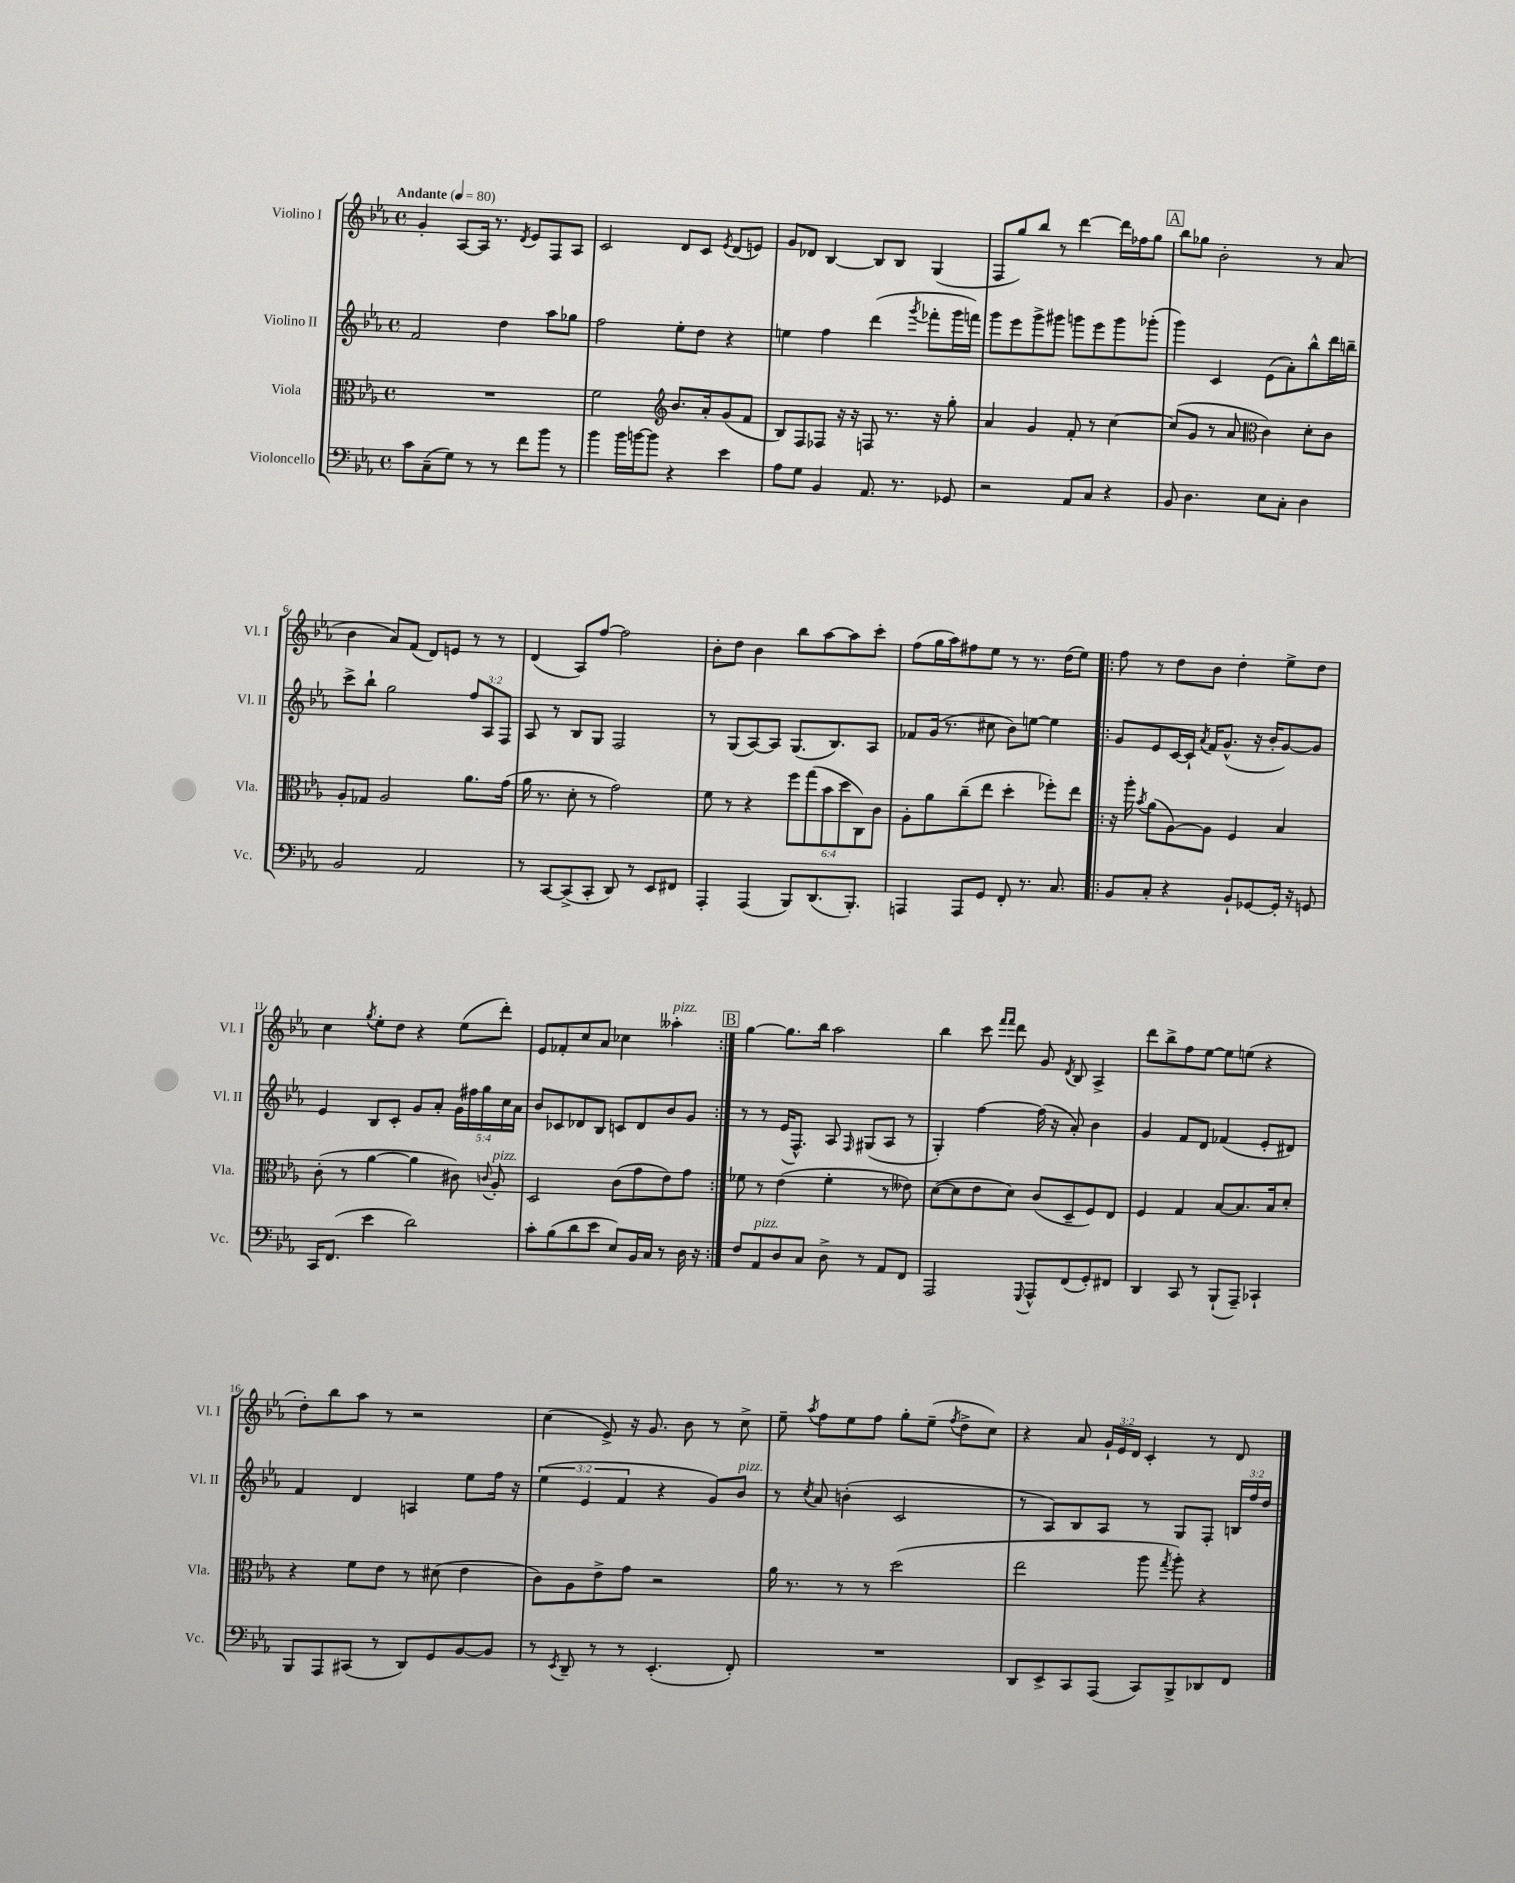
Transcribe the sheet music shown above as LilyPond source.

<<
\new StaffGroup <<
\new Staff = "s0" \with { instrumentName = "Violino I" shortInstrumentName = "Vl. I" } {
    \clef treble \key ees \major \defaultTimeSignature \time 4/4 \override Staff.TupletNumber.text = #tuplet-number::calc-fraction-text \tempo "Andante" 4 = 80
    \autoBeamOff g'4-. aes8[~ aes16] r8. \acciaccatura { d'8 } ees'8[ f8 aes8] |
    c'2 d'8[ c'8] \acciaccatura { ees'8 } d'8[( e'8]) |
    g'8[ des'8] bes4~ bes8[ bes8] g4( |
    f8[ g''8) bes''8] r8 d'''4~ d'''16[ fes''16 g''8] |
    \mark \markup { \box "A" } bes''8[ ges''8] bes'2-. r8 aes'8( |
    bes'4 aes'8[) f'8]( d'8[) e'8] r8 r8 |
    d'4( aes8[) f''8]~ f''2 |
    bes'8[-. d''8] bes'4 bes''8[ aes''8~ aes''8 c'''8]-. |
    f''8[( g''16 aes''16) fis''8 ees''8] r8 r8. d''16[( ees''8]) |
    \repeat volta 2 { f''8 r8 d''8[ bes'8] d''4-. ees''8[-> d''8] |
    c''4 \acciaccatura { g''8 } ees''8[-. d''8] r4 ees''8[( d'''8]-.) |
    ees'8[ fes'8-. c''8 aes'8] ces''4 aeses''4-.^\markup { \italic "pizz." } | }
    \mark \markup { \box "B" } g''4~ g''8.[ bes''16] aes''2 |
    bes''4 c'''8 \grace { f'''16[ f'''16] } d'''8 g'8 \acciaccatura { d'8 } bes8 aes4-> |
    d'''8[ bes''8-> f''8 ees''8]~ ees''8[ e''8]( r4 |
    d''8[-.) bes''8 aes''8] r8 r2 |
    c''4( ees'8->) r16 g'8. bes'8 r8 c''8-> |
    ees''8-- \acciaccatura { aes''8 } f''8[ ees''8 f''8] g''8[-. ees''8]--( \acciaccatura { f''8 } d''8[-> c''8]) |
    r4 aes'8 \tuplet 3/2 { g'16[-! ees'16 d'16] } c'4-. r8 d'8 \bar "|." |
}
\new Staff = "s1" \with { instrumentName = "Violino II" shortInstrumentName = "Vl. II" } {
    \clef treble \key ees \major \defaultTimeSignature \time 4/4 \override Staff.TupletNumber.text = #tuplet-number::calc-fraction-text
    \autoBeamOff f'2 d''4 aes''8[ ges''8] |
    f''2 ees''8[-. d''8] r4 |
    e''4 f''4 d'''4( \acciaccatura { g'''8 } fes'''8[-. g'''16 f'''16]) |
    g'''8[ ees'''8 g'''8-> gis'''8] g'''8[ ees'''8 g'''8 ges'''8]-.( |
    \mark \markup { \box "A" } g'''4) c'4 ees'8[( aes'8-.) bes''8-^ d'''16 b''16]-- |
    c'''8[-> bes''8]-! g''2 \tuplet 3/2 { f''8[ aes8 f8] } |
    aes8 r8 bes8[ g8] f2 |
    r8 g8[( aes8~) aes8] g8.[( bes8.) aes8] |
    fes'8[ g'16]( r8. cis''8 bes'8[) e''8]~ e''4 |
    \repeat volta 2 { g'8[ ees'8 c'16~ c'16]-! \acciaccatura { aes'8 } f'16[ g'8.]-^( r16 bes'16[-. g'8~) g'8] |
    ees'4 bes8[ c'8]-. g'8[ aes'8]-. \tuplet 5/4 { g'16[ fis''16 g''16 c''16 aes'16] } |
    bes'8[ ces'8 des'8 bes8] c'8[ des'8 bes'8 g'8] | }
    \mark \markup { \box "B" } r8 r8 ees'16[( f8.]-^) aes8 \grace { f16 } gis8[( aes8] r8 |
    g4-.) f''4~ f''16( r16 aes'8-.) bes'4 |
    g'4 f'8[ d'8] fes'4( ees'8[-. dis'8]) |
    f'4 d'4 a4 ees''8[ f''16] r16 |
    \tuplet 3/2 { ees''4( ees'4 f'4 } r4 g'8[) bes'8]^\markup { \italic "pizz." } |
    r8 \acciaccatura { c''8 } aes'8 b'4-.( c'2 |
    r8 aes8[) bes8 aes8] r8 g8[ f8]-. \tuplet 3/2 { b16[ f''16 d''16] } \bar "|." |
}
\new Staff = "s2" \with { instrumentName = "Viola" shortInstrumentName = "Vla." } {
    \clef alto \key ees \major \defaultTimeSignature \time 4/4 \override Staff.TupletNumber.text = #tuplet-number::calc-fraction-text
    \autoBeamOff R1 |
    f'2 \clef treble bes'8.[ aes'16-. g'8( f'8] |
    bes8[) f8 fes8] r16 r16 f8 r8. r16 g''8-. |
    aes'4 g'4 f'8-. r8 c''4~ |
    \mark \markup { \box "A" } c''8[( g'8] r8 aes'8 \clef alto c'4) d'8[-. c'8] |
    aes8[-. ges8] aes2 aes'8.[ g'16]( |
    aes'16 r8. d'8-. r8 g'2) |
    f'8 r8 r4 \tuplet 6/4 { f''8[ g''8( bes'8 d''8 c8) c'8] } |
    aes8[-. aes'8 c''8--( ees''8] d''4-. fes''8[-.) ees''8] |
    \repeat volta 2 { r16 aes''16-. \acciaccatura { bes'8 } aes'8[( aes8~) aes8] f4 bes4 |
    c'8-.( r8 aes'4~ aes'4 cis'8) \appoggiatura { c'8 } aes8-.^\markup { \italic "pizz." } |
    d2 c'8[( g'8 ees'8) g'8] | }
    \mark \markup { \box "B" } fes'8 r8 ees'4( fes'4-. r8 eeses'8) |
    d'8[~( d'8 ees'8 d'8]) c'8[( d8-- f8) ees8] |
    f4 g4 bes8[~ bes8. bes16 d'8]-. |
    r4 f'8[ ees'8] r8 dis'8( ees'4 |
    c'8[) aes8 ees'8-> g'8] r2 |
    aes'16 r8. r8 r8 d''2( |
    ees''2 aes''8 \acciaccatura { g''8 } aes''8-.) r4 \bar "|." |
}
\new Staff = "s3" \with { instrumentName = "Violoncello" shortInstrumentName = "Vc." } {
    \clef bass \key ees \major \defaultTimeSignature \time 4/4
    \autoBeamOff c'8[ c8--( g8]) r8 r8 f'8[ bes'8] r8 |
    bes'4 bes'16[ b'16~ b'8] r4 ees'4 |
    aes8[ g8] bes,4 aes,8. r8. ges,8 |
    r2 aes,8[ c8] r4 |
    \mark \markup { \box "A" } bes,8 d4. ees8[ c8]-. d4 |
    bes,2 aes,2 |
    r8 c,8[~ c,8->( c,8]-. d,8) r8 ees,8[ fis,8] |
    aes,,4-. aes,,4( bes,,8[) d,8.( bes,,8.]-.) |
    a,,4 a,,8[ g,8] f,8-. r8. c8. |
    \repeat volta 2 { bes,8[ c8]-. r4 bes,8[-! ges,8~ ges,16]-. r16 g,8 |
    c,16[ f,8.]( ees'4 d'2) |
    c'8[-. bes8( d'8 ees'8] ees8[) bes,16 c16] r8 d16 r16 | }
    \mark \markup { \box "B" } f8[ aes,8^\markup { \italic "pizz." } d8 c8] d8-> r8 aes,8[ f,8] |
    aes,,2 \appoggiatura { g,,8 } aes,,8[-^ f,8( g,8-.) fis,8] |
    d,4 c,8 r8 bes,,8[-!( aes,,8]--) ces,4-! |
    bes,,8[ aes,,8 cis,8]( r8 d,8[) g,8 bes,8~ bes,8] |
    r8 \acciaccatura { ees,8 } d,8-- r8 r8 ees,4.-.( f,8-.) |
    R1 |
    d,8[ ees,8-> c,8 aes,,8]( c,8[) bes,,8-> des,8 f,8] \bar "|." |
}
>>
>>
